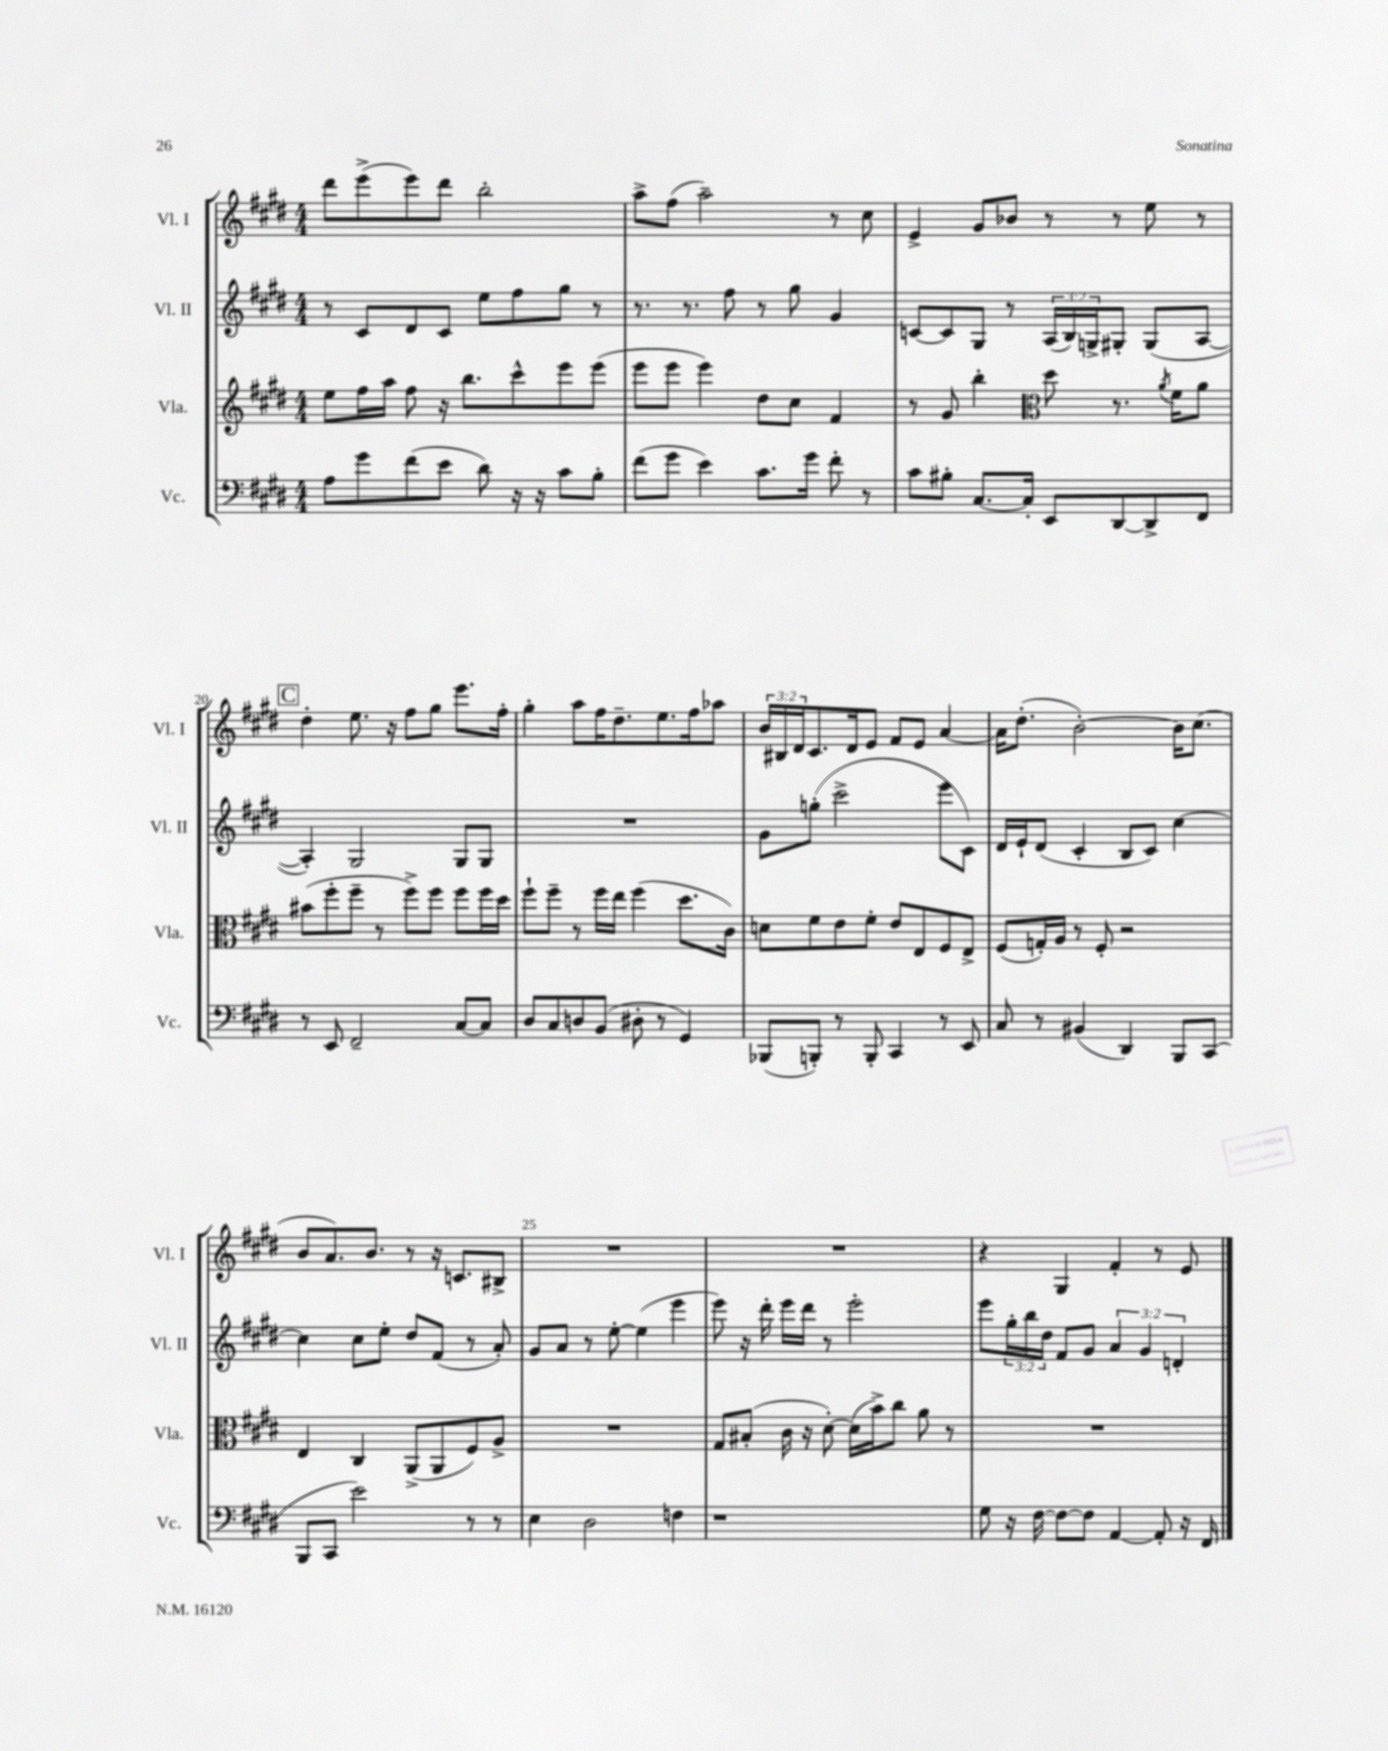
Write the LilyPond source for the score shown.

<<
\new StaffGroup <<
\new Staff = "s0" \with { instrumentName = "Vl. I" shortInstrumentName = "Vl. I" } {
    \clef treble \key e \major \numericTimeSignature \time 4/4 \override Staff.TupletNumber.text = #tuplet-number::calc-fraction-text
    dis'''8 e'''8->( e'''8) dis'''8 b''2-. |
    a''8-> fis''8( a''2--) r8 cis''8 |
    e'4-> gis'8 bes'8 r8 r8 e''8 r8 |
    \mark \markup { \box "C" } dis''4-. e''8. r16 fis''8 gis''8 e'''8. fis''16-. |
    gis''4-. a''8 fis''16 dis''8.-- e''8. fis''16 aes''8 |
    \tuplet 3/2 { b'16 bis16 dis'16 } cis'8. dis'16 e'8 fis'8 e'8 a'4~ |
    a'16 dis''8.-.( b'2~-.) b'16 cis''8.( |
    b'8 a'8.) b'8. r8 r16 c'8. bis8-> |
    R1 |
    R1 |
    r4 gis4 fis'4-. r8 e'8 \bar "|." |
}
\new Staff = "s1" \with { instrumentName = "Vl. II" shortInstrumentName = "Vl. II" } {
    \clef treble \key e \major \numericTimeSignature \time 4/4 \override Staff.TupletNumber.text = #tuplet-number::calc-fraction-text
    r8 cis'8 dis'8 cis'8 e''8 fis''8 gis''8 r8 |
    r8. r8. fis''8 r8 gis''8 gis'4 |
    c'8~ c'8 gis8 r8 \tuplet 3/2 { a16( b16) g16-> } gis8-. gis8( a8~ |
    \mark \markup { \box "C" } a4-.) gis2 gis8 gis8 |
    R1 |
    gis'8 g''8-.( cis'''2-> e'''8 cis'8) |
    dis'16 e'16-! dis'8( cis'4-. b8 cis'8) cis''4~ |
    cis''4 cis''8 e''8-. dis''8 fis'8( r8 a'8-.) |
    gis'8 a'8 r8 e''8~-. e''4( e'''4 |
    e'''8) r16 dis'''16-. e'''16 dis'''16 r8 e'''2-. |
    e'''8 \tuplet 3/2 { gis''16-. b''16 dis''16 } fis'8 gis'8 \tuplet 3/2 { a'4 gis'4 d'4-. } \bar "|." |
}
\new Staff = "s2" \with { instrumentName = "Vla." shortInstrumentName = "Vla." } {
    \clef treble \key e \major \numericTimeSignature \time 4/4
    e''8 fis''16 a''16 fis''8 r16 b''8. cis'''8-^ e'''8 e'''8( |
    e'''8 e'''8 e'''4) dis''8 cis''8 fis'4 |
    r8 gis'8 b''4-. \clef alto dis''8 r8. \acciaccatura { a'8 } fis'16 a'8 |
    \mark \markup { \box "C" } bis'8( fis''8-. fis''8-- r8 fis''8->) fis''8 fis''8 fis''16 dis''16 |
    fis''8-! fis''8-- r8 fis''16 e''16 fis''4( dis''8. cis'16) |
    d'8 fis'8 e'8 fis'8-. e'8 e8 fis8 e8-> |
    fis8( g16-.) a16 r8 fis8-. r2 |
    e4 cis4 a,8->( a,8 fis8) a8-> |
    R1 |
    gis8 bis8-.( cis'16 r16 dis'8~-.) dis'16( b'16->) cis''8 a'8 r8 |
    R1 \bar "|." |
}
\new Staff = "s3" \with { instrumentName = "Vc." shortInstrumentName = "Vc." } {
    \clef bass \key e \major \numericTimeSignature \time 4/4
    a8 gis'8 fis'8( e'8 dis'8) r16 r16 cis'8 b8-. |
    fis'8( gis'8 e'4) cis'8. gis'16 fis'8-. r8 |
    cis'8 bis8-. cis8.~ cis16-. e,8 dis,8~ dis,8-> fis,8 |
    \mark \markup { \box "C" } r8 e,8 fis,2-- cis8~ cis8 |
    dis8 cis8 d8 b,8( dis8-. r8 gis,4) |
    bes,,8( b,,8-.) r8 b,,8-. cis,4 r8 e,8 |
    cis8 r8 bis,4( dis,4) b,,8 cis,8( |
    b,,8 cis,8 e'2) r8 r8 |
    e4 dis2 f4 |
    r1 |
    gis8 r16 fis16~ fis8~ fis8 a,4~ a,8-. r16 fis,16 \bar "|." |
}
>>
>>
\layout { \context { \Score currentBarNumber = #17 \override BarNumber.break-visibility = ##(#f #t #t) barNumberVisibility = #(every-nth-bar-number-visible 5) } }
